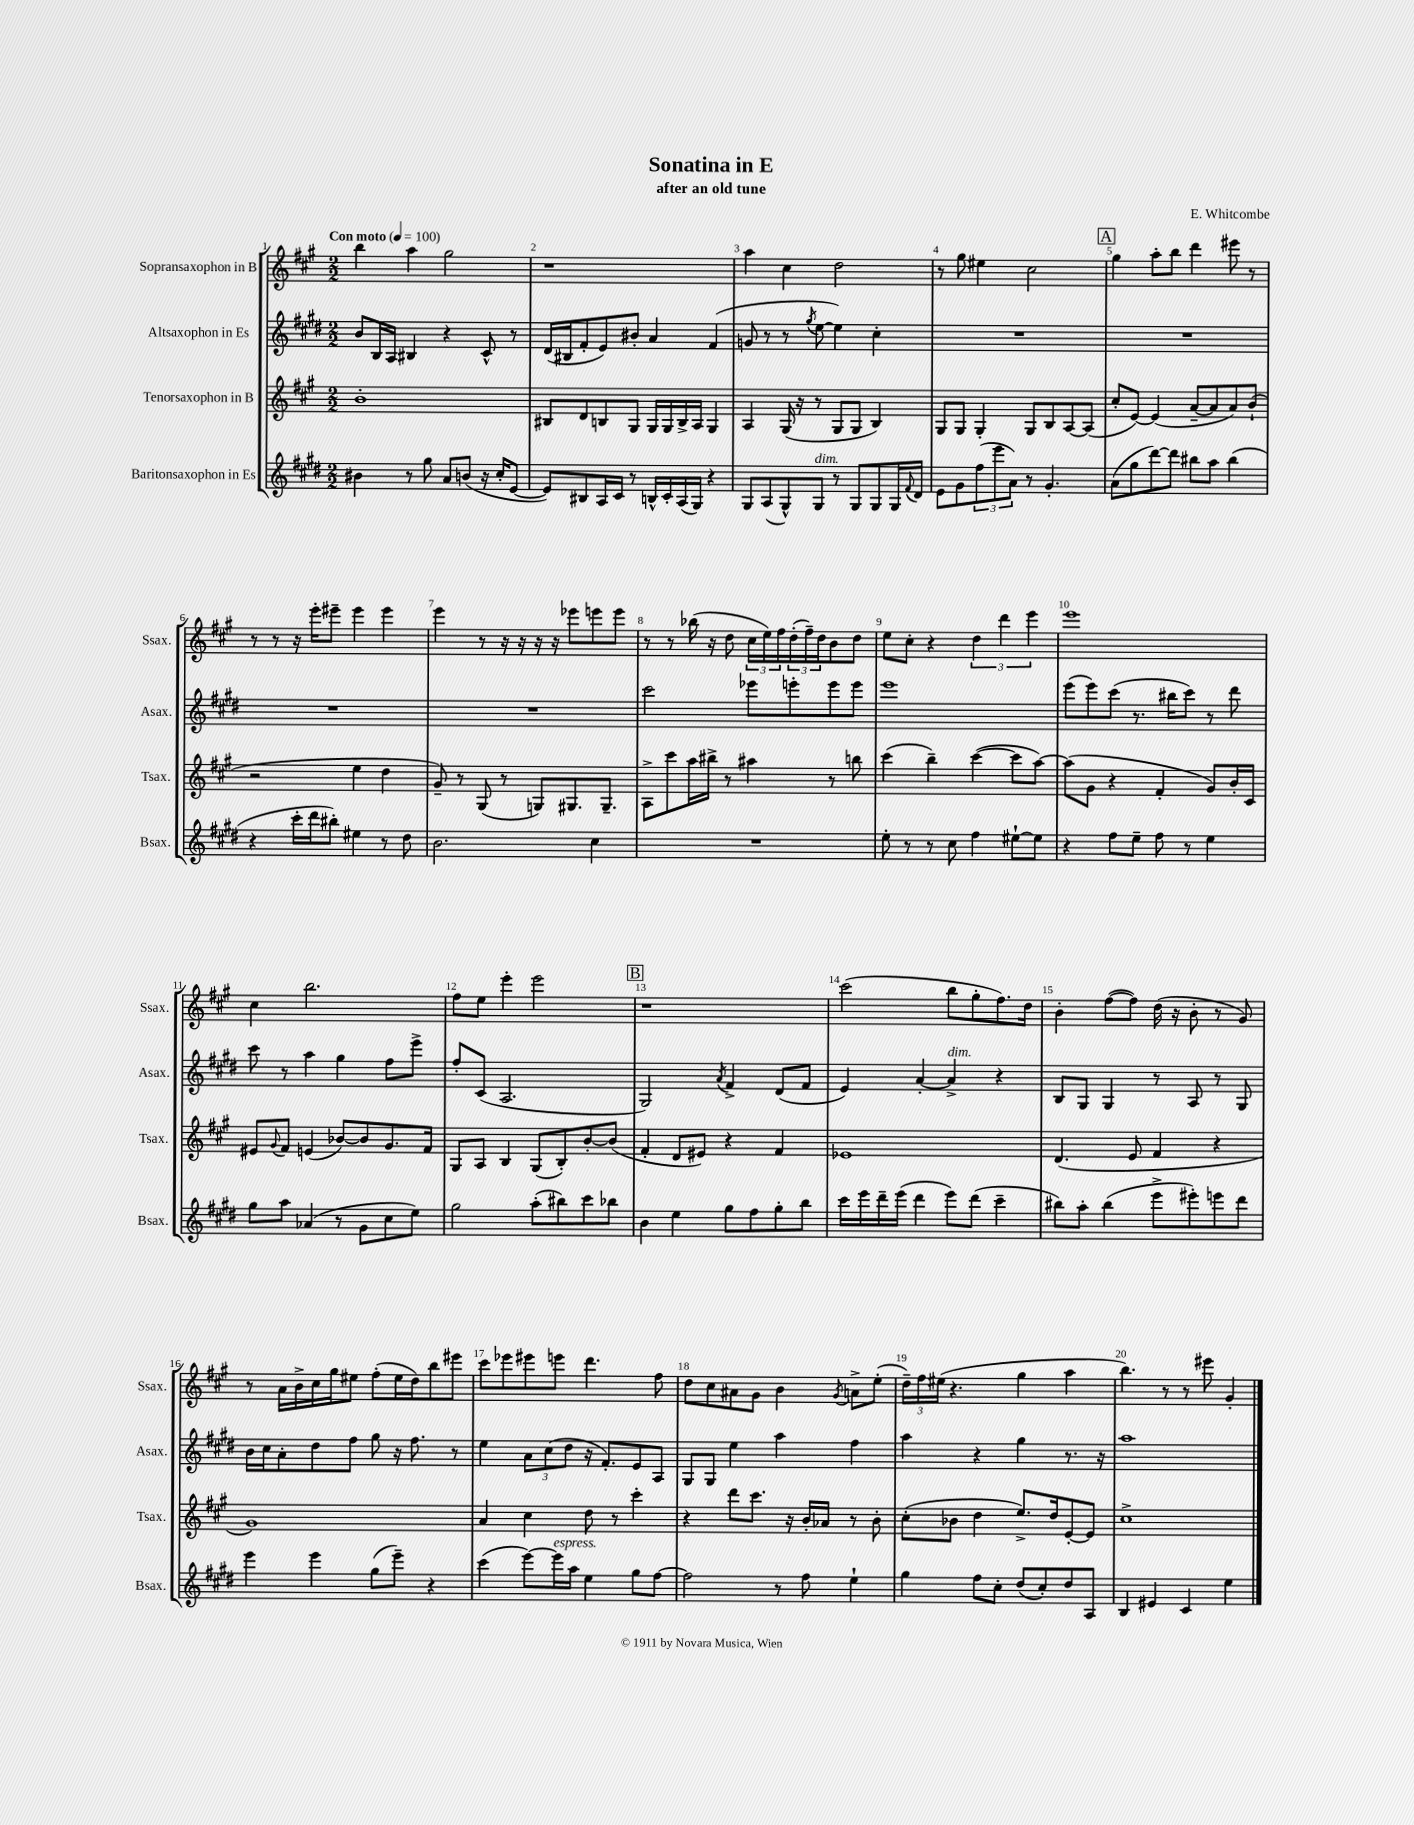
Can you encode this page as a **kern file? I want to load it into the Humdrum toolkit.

**kern	**kern	**kern	**kern
*part4	*part3	*part2	*part1
*staff4	*staff3	*staff2	*staff1
*I"Baritonsaxophon in Es	*I"Tenorsaxophon in B	*I"Altsaxophon in Es	*I"Sopransaxophon in B
*I'Bsax.	*I'Tsax.	*I'Asax.	*I'Ssax.
*clefG2	*clefG2	*clefG2	*clefG2
*k[f#c#g#d#]	*k[f#c#g#]	*k[f#c#g#d#]	*k[f#c#g#]
*M2/2	*M2/2	*M2/2	*M2/2
*MM100	*MM100	*MM100	*MM100
=1	=1	=1	=1
!	!	!	!LO:TX:a:B:t=Con moto
4b#X\	1b'	8b/L	4bb\
.	.	16B/L	.
.	.	16A/JJ	.
8r	.	4B#X/	4aa\
8gg#\	.	.	.
8a/L	.	4r	2gg#\
(8bn/J	.	.	.
16r	.	8c#^^/	.
16cc#'/KL	.	.	.
[8e/J	.	8r	.
=2	=2	=2	=2
8e/L])	8B#X/L	(16d#/LL	1r
.	.	16B#X/J	.
8B#X/	8d/	8f#'/	.
16A/L	8Bn/	8e/)	.
16c#/JJ	.	.	.
8r	8G#/J	8b#X'/J	.
16Bn^^/LL	16G#/LL	4a/	.
16c#'/	16G#/	.	.
(16A/	16B^/	.	.
16G#/JJ)	16A/JJ	.	.
4r	4G#/	(4f#/	.
=3	=3	=3	=3
8G#/L	4A/	8gn/	4aa\
(8A/	.	8r	.
8G#^^/)	(16G#/	8r	4cc#\
.	16r	.	.
.	.	8qgg#/	.
!LO:TX:a:i:t=dim.	!	!	!
8G#/J	8r	[8ee\	.
8r	8G#/L	4ee\])	2dd\
8G#/L	8G#/J	.	.
8G#/	4B/)	4cc#'\	.
16G#/L	.	.	.
8qqf#/	.	.	.
16d#/JJ	.	.	.
=4	=4	=4	=4
8e\L	8G#/L	1r	8r
8g#\	8G#/J	.	8gg#\
(12ff#\	4G#'/	.	4ee#X\
12eee\	.	.	.
12a\J)	.	.	.
8r	8G#/L	.	2cc#\
4.g#'/	8B/	.	.
.	[8A/	.	.
.	(8A/J]	.	.
!!LO:REH:place=s1:t=A
=5	=5	=5	=5
(8a\L	8cc#'/L	1r	4gg#\
8gg#\	[8e/J)	.	.
[8ddd#\)	(4e/]	.	8aa'\L
8ddd#\J]	.	.	8bb\J
8bb#X\L	[8a~/L	.	4ddd\
8aa\J	8a/]	.	.
(4bb#\	8a/)	.	8eee#X\
.	(8b`/J	.	8r
!!LO:LB:g=z
=6	=6	=6	=6
4r	2r	1r	8r
.	.	.	8r
16ccc#'\LL	.	.	16r
16ddd#\J	.	.	16eee'\KL
8bb#X'\J)	.	.	8eee#X~\J
4ee#X\	4ee\	.	4eee#\
8r	4dd\	.	4eee#\
8dd#\	.	.	.
=7	=7	=7	=7
2.b\	8g#~/)	1r	4eee\
.	8r	.	.
.	(8G#/	.	8r
.	8r	.	16r
.	.	.	16r
.	8Gn/L)	.	16r
.	.	.	16r
.	8.G#X/	.	8eee-X\L
4cc#\	.	.	8eeen\
.	8.G#~/J	.	.
.	.	.	8eee\J
=8	=8	=8	=8
1r	8A^\L	2ccc#\	8r
.	8ccc#\	.	8r
.	16aa\L	.	(16bb-X\
.	16bb#X^\JJ	.	16r
.	8r	.	8dd\
.	4aa#X\	8eee-X\L	24cc#\LL
.	.	.	24ee\)
.	.	.	24ff#\
.	.	8eeen'\	(24dd'\
.	.	.	24ff#~\)
.	.	.	24dd\J
.	8r	8eee\	8b\
.	8bbn\	8eee\J	8dd\J
=9	=9	=9	=9
8ee'\	(4ccc#\	1eee	8ee\L
8r	.	.	8cc#'\J
8r	4bb~\)	.	4r
8cc#\	.	.	.
4ff#\	([4ccc#\	.	6dd\
.	.	.	6ddd\
[8ee#X`\L	8ccc#\L]	.	.
.	.	.	6eee\
8ee#\J]	[8aa\J)	.	.
=10	=10	=10	=10
4r	(8aa\L]	(8eee\L	1eee
.	8g#\J	8eee\)	.
8ff#\L	4r	(8ccc#\J	.
8ee~\J	.	8.r	.
8ff#\	4f#'/	.	.
.	.	16bb#X\KL	.
8r	.	8ccc#\J)	.
4ee\	8g#/L)	8r	.
.	16b'/L	8ddd#\	.
.	16c#/JJ	.	.
!!LO:LB:g=z
=11	=11	=11	=11
8gg#\L	8e#X/L	8ccc#\	4cc#\
.	8qqg#/	.	.
8aa\J	8f#/J	8r	.
(4a-X/	(4en/	4aa\	2.bb\
8r	[8b-X/L)	4gg#\	.
8g#\L	8b-/]	.	.
8cc#\	8.g#/	8ff#\L	.
8ee\J)	.	8eee^\J	.
.	16f#/Jk	.	.
=12	=12	=12	=12
2gg#\	8G#/L	8ff#'/L	8ff#\L
.	8A/J	(8c#/J	8ee\J
.	4B/	2.A/	4eee'\
(8aa'\L	(8G#/L	.	2eee\
8bb#X\)	8B'/)	.	.
8ccc#\	[8b'/	.	.
8bb-X\J	(8b/J]	.	.
!!LO:REH:place=s1:t=B
=13	=13	=13	=13
4b\	4f#'/	2G#/)	1r
4ee\	8d/L	.	.
.	8e#X/J)	.	.
.	.	8qa/	.
8gg#\L	4r	4f#^/	.
8ff#\	.	.	.
8gg#'\	4f#/	(8d#/L	.
8bb\J	.	8f#/J	.
=14	=14	=14	=14
16ccc#\LL	1e-X	4e/)	(2ccc#\
16eee\	.	.	.
16ddd#~\	.	.	.
(16eee\JJ	.	.	.
4ddd#\	.	[4a'/	.
!	!	!LO:TX:a:i:t=dim.	!
8eee\L)	.	4a^/]	8bb\L
(8ddd#\J	.	.	8gg#'\
4ccc#~\	.	4r	8.ff#\)
.	.	.	16dd\Jk
=15	=15	=15	=15
8bb#X\L)	(4.d/	8B/L	4b'\
8aa'\J	.	8G#/J	.
(4bb#\	.	4G#/	([8ff#\L
.	8e/	.	8ff#\J])
8eee^\L	4f#/	8r	(16dd\
.	.	.	16r
8eee#X'\)	.	8A/	8b'\
8eeen\	4r	8r	8r
8ddd#\J	.	8G#/	8g#/)
!!LO:LB:g=z
=16	=16	=16	=16
4eee\	1g#)	16b\LL	8r
.	.	16cc#\J	.
.	.	8a'\	16a\LL
.	.	.	16b^\
4eee\	.	8dd#\	16cc#\
.	.	.	16gg#\J
.	.	8ff#\J	8ee#X\J
(8gg#\L	.	8gg#\	(8ff#'\L
8eee~\J)	.	16r	16ee#\L
.	.	8.ff#\	16dd\J)
4r	.	.	8bb\
.	.	8r	8eee#X\J
=17	=17	=17	=17
(4ccc#\	4a/	4ee\	8ccc#\L
.	.	.	8eee-X\
[8eee\L)	4cc#\	12a\L	8eee#X\
.	.	(12cc#\	.
!LO:TX:a:i:t=espress.	!	!	!
16eee\L]	.	.	8eeen\J
.	.	12dd#\J	.
16aa\JJ	.	.	.
4ee\	8dd\	16r	4.ddd\
.	.	8.f#'/L)	.
.	8r	.	.
8gg#\L	4ccc#'\	8e/	.
[8ff#\J	.	8A/J	8ff#\
=18	=18	=18	=18
2ff#\]	4r	8G#/L	8dd\L
.	.	8G#/J	8cc#\
.	8ddd\L	4ee\	8a#X\
.	8.ccc#\J	.	8g#\J
8r	.	4aa\	4b\
.	16r	.	.
8ff#\	16b'/LL	.	.
.	16a-X/JJ	.	.
.	.	.	8qg#/
4ee`\	8r	4ff#\	8an^\L
.	8b'\	.	(8ee'\J
=19	=19	=19	=19
4gg#\	(8cc#'\L	4aa\	24dd~\LL)
.	.	.	24ff#\
.	.	.	(24ee#X\JJ
.	8b-X\J	.	4.r
8ff#\L	4dd\	4r	.
8cc#'\J	.	.	.
(8dd#/L	8.ee^/L)	4gg#\	4gg#\
8cc#'/)	.	.	.
.	16dd/k	.	.
8dd#/	[8e'/	8.r	4aa\
8A/J	8e/J]	.	.
.	.	16r	.
=20	=20	=20	=20
4B/	1cc#^	1aa	4.bb\)
4e#X/	.	.	.
.	.	.	8r
4c#/	.	.	8r
.	.	.	8eee#X\
4ee\	.	.	4g#'/
==	==	==	==
*-	*-	*-	*-
